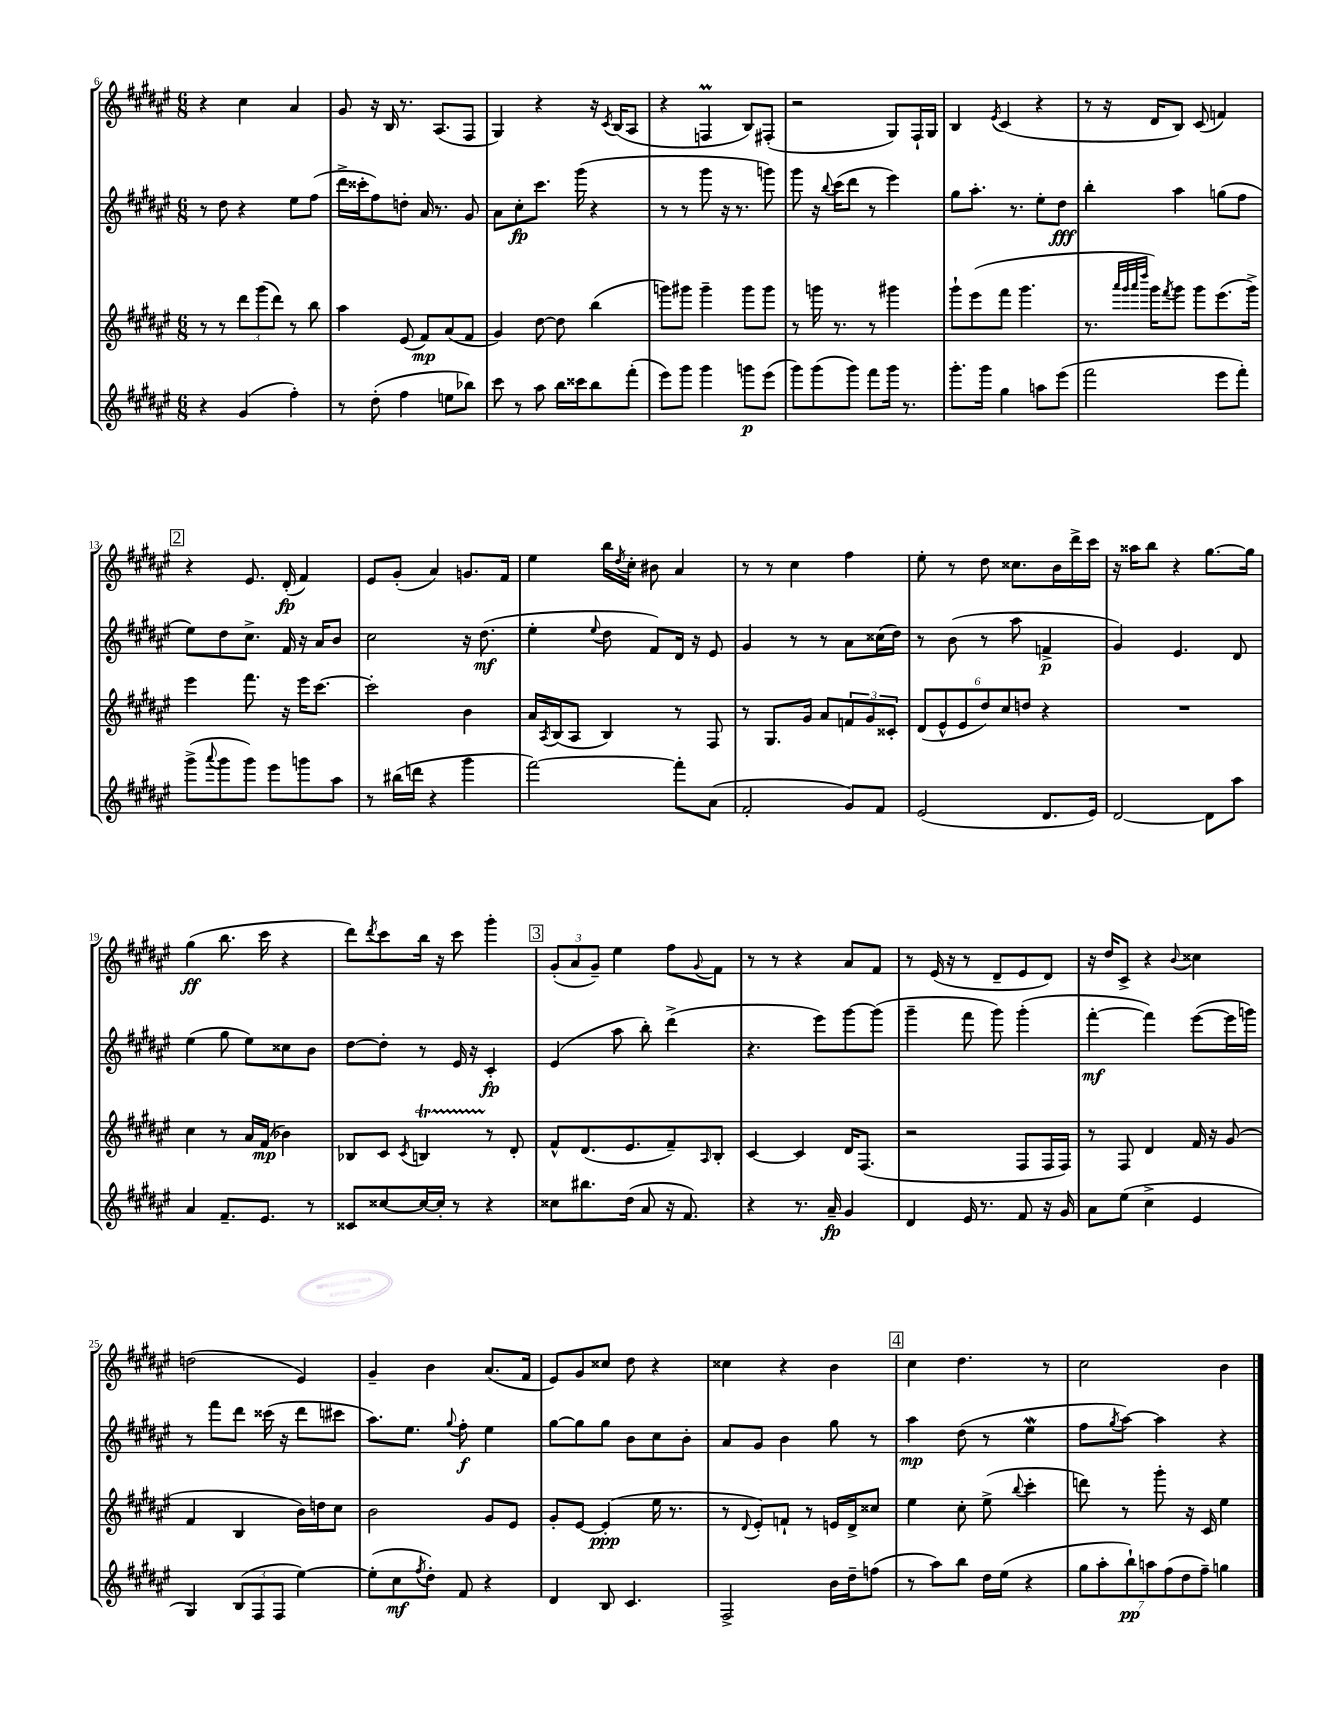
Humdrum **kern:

**kern	**dynam	**kern	**dynam	**kern	**dynam	**kern	**dynam
*part4	*part4	*part3	*part3	*part2	*part2	*part1	*part1
*staff4	*staff4	*staff3	*staff3	*staff2	*staff2	*staff1	*staff1
*clefG2	*	*clefG2	*	*clefG2	*	*clefG2	*
*k[f#c#g#d#a#e#]	*	*k[f#c#g#d#a#e#]	*	*k[f#c#g#d#a#e#]	*	*k[f#c#g#d#a#e#]	*
*M6/8	*	*M6/8	*	*M6/8	*	*M6/8	*
=6	=6	=6	=6	=6	=6	=6	=6
4r	.	8r	.	8r	.	4r	.
.	.	8r	.	8dd#\	.	.	.
(4g#/	.	12ddd#\L	.	4r	.	4cc#\	.
.	.	(12ggg#\	.	.	.	.	.
.	.	12ddd#\J)	.	.	.	.	.
4ff#'\)	.	8r	.	8ee#\L	.	4a#/	.
.	.	8bb\	.	(8ff#\J	.	.	.
=7	=7	=7	=7	=7	=7	=7	=7
8r	.	4aa#\	.	16ddd#^\LL	.	8g#/	.
.	.	.	.	16ccc##X'\J	.	.	.
(8dd#'\	.	.	.	8ff#\)	.	16r	.
.	.	.	.	.	.	16B/	.
4ff#\	.	(8e#/	.	8ddn'\J	.	8.r	.
.	.	8f#/L)	mp	16a#/	.	.	.
.	.	.	.	8.r	.	(8.A#/L	.
8een\L	.	(8a#/	.	.	.	.	.
8bb-X\J)	.	8f#/J	.	8g#/	.	8F#/J	.
=8	=8	=8	=8	=8	=8	=8	=8
8ccc#\	.	4g#/)	.	8a#\L	.	4G#/)	.
8r	.	.	.	8cc#'\	fp	.	.
8aa#\	.	[8dd#\	.	8.ccc#\J	.	4r	.
16bb\LL	.	8dd#\]	.	.	.	.	.
16ccc##X\J	.	.	.	(16ggg#\	.	.	.
8bb\	.	(4bb\	.	4r	.	16r	.
.	.	.	.	.	.	8qc#/	.
.	.	.	.	.	.	(16B/KL	.
(8fff#'\J	.	.	.	.	.	8A#/J	.
=9	=9	=9	=9	=9	=9	=9	=9
8eee#\L)	.	8gggn\L)	.	8r	.	4r	.
8ggg#\J	.	8ggg#X\J	.	8r	.	.	.
4ggg#\	.	4ggg#~\	.	8ggg#\	.	4FnM/	.
.	.	.	.	16r	.	.	.
.	.	.	.	8.r	.	.	.
8gggn\L	p	8ggg#\L	.	.	.	8B/L)	.
(8eee#\J	.	8ggg#\J	.	8gggn\)	.	(8F#X'/J	.
=10	=10	=10	=10	=10	=10	=10	=10
8ggg#\L)	.	8r	.	8ggg#\	.	2r	.
(8ggg#\	.	16gggn\	.	16r	.	.	.
.	.	.	.	8qqbb/	.	.	.
.	.	8.r	.	(16ccc#\KL	.	.	.
8ggg#\J)	.	.	.	8ddd#\J	.	.	.
8fff#\L	.	8r	.	8r	.	.	.
16ggg#\Jk	.	4ggg#X\	.	4eee#\)	.	8G#/L)	.
8.r	.	.	.	.	.	.	.
.	.	.	.	.	.	16F#`/L	.
.	.	.	.	.	.	16G#/JJ	.
=11	=11	=11	=11	=11	=11	=11	=11
8.ggg#'\L	.	8ggg#`\L	.	8gg#\L	.	4B/	.
.	.	(8eee#\	.	8.aa#'\J	.	.	.
16ggg#\Jk	.	.	.	.	.	.	.
.	.	.	.	.	.	8qe#/	.
4gg#\	.	8fff#\J	.	.	.	(4c#/	.
.	.	.	.	8.r	.	.	.
.	.	4.ggg#\	.	.	.	.	.
8aan\L	.	.	.	8ee#'\L	.	4r	.
(8eee#\J	.	.	.	8dd#\J	fff	.	.
=12	=12	=12	=12	=12	=12	=12	=12
2fff#\	.	8.r	.	4bb'\	.	8r	.
.	.	.	.	.	.	16r	.
.	.	32qqaaa#/LLL	.	.	.	.	.
.	.	32qqggg#/	.	.	.	.	.
.	.	32qqaaa#/	.	.	.	.	.
.	.	32qqdddd#/JJJ	.	.	.	.	.
.	.	16ggg#\KL)	.	.	.	16d#/KL	.
.	.	8qfff#/	.	.	.	.	.
.	.	8ggg#\J	.	4aa#\	.	8B/J)	.
.	.	8ggg#\L	.	.	.	(8c#/	.
8eee#\L	.	(8.eee#\	.	(8ggn\L	.	4fn/)	.
8fff#'\J)	.	.	.	8ff#\J	.	.	.
.	.	16ggg#^\Jk)	.	.	.	.	.
!!LO:LB:g=z
!!LO:REH:place=s1:t=2
=13	=13	=13	=13	=13	=13	=13	=13
(8ggg#^\L	.	4eee#\	.	8ee#\L)	.	4r	.
8qqaaa#/	.	.	.	.	.	.	.
8ggg#\	.	.	.	8dd#\	.	.	.
8ggg#\J)	.	8.fff#\	.	8.cc#^\J	.	8.e#/	.
8eee#\L	.	.	.	.	.	.	.
.	.	16r	.	16f#/	.	(16d#'/	fp
8gggn\	.	16eee#\KL	.	16r	.	4f#/)	.
.	.	[8.ccc#\J	.	16a#/KL	.	.	.
8aa#\J	.	.	.	8b/J	.	.	.
=14	=14	=14	=14	=14	=14	=14	=14
8r	.	2ccc#'\]	.	2cc#\	.	8e#/L	.
(16bb#X\LL	.	.	.	.	.	(8g#'/J	.
16dddn\JJ	.	.	.	.	.	.	.
4r	.	.	.	.	.	4a#/)	.
4ggg#\	.	4b\	.	16r	.	8.gn/L	.
.	.	.	.	(8.dd#\	mf	.	.
.	.	.	.	.	.	16f#/Jk	.
=15	=15	=15	=15	=15	=15	=15	=15
[2fff#\)	.	16a#/LL	.	4ee#'\	.	4ee#\	.
.	.	8qA#/	.	.	.	.	.
.	.	(16B/J	.	.	.	.	.
.	.	8A#/J	.	.	.	.	.
.	.	.	.	8qqee#/	.	.	.
.	.	4B/)	.	8dd#\	.	16bb\LL	.
.	.	.	.	.	.	8qdd#/	.
.	.	.	.	.	.	16cc#'\JJ	.
.	.	.	.	8f#/L)	.	8b#X\	.
8fff#'\L]	.	8r	.	16d#/Jk	.	4a#/	.
.	.	.	.	16r	.	.	.
(8a#\J	.	8F#/	.	8e#/	.	.	.
=16	=16	=16	=16	=16	=16	=16	=16
2f#'/	.	8r	.	4g#/	.	8r	.
.	.	8.G#/L	.	.	.	8r	.
.	.	.	.	8r	.	4cc#\	.
.	.	16g#/Jk	.	.	.	.	.
.	.	8a#/L	.	8r	.	.	.
8g#/L)	.	12fn/	.	8a#\L	.	4ff#\	.
.	.	12g#/	.	.	.	.	.
8f#/J	.	.	.	(16cc##X\L	.	.	.
.	.	12c##X'/J	.	.	.	.	.
.	.	.	.	16dd#\JJ)	.	.	.
=17	=17	=17	=17	=17	=17	=17	=17
(2e#/	.	(12d#/L	.	8r	.	8ee#'\	.
.	.	12e#^^/	.	.	.	.	.
.	.	.	.	(8b\	.	8r	.
.	.	12e#/	.	.	.	.	.
.	.	12dd#/)	.	8r	.	8dd#\	.
.	.	12cc#/	.	.	.	.	.
.	.	.	.	8aa#\	.	8.cc##X\L	.
.	.	12ddn/J	.	.	.	.	.
8.d#/L	.	4r	.	4fn^/	p	.	.
.	.	.	.	.	.	16b\L	.
.	.	.	.	.	.	16ddd#^\	.
16e#/Jk)	.	.	.	.	.	16ccc#\JJ	.
=18	=18	=18	=18	=18	=18	=18	=18
[2d#/	.	2.r	.	4g#/)	.	16r	.
.	.	.	.	.	.	16aa##X\KL	.
.	.	.	.	.	.	8bb\J	.
.	.	.	.	4.e#/	.	4r	.
8d#\L]	.	.	.	.	.	[8.gg#\L	.
8aa#\J	.	.	.	8d#/	.	.	.
.	.	.	.	.	.	16gg#\Jk]	.
!!LO:LB:g=z
=19	=19	=19	=19	=19	=19	=19	=19
4a#/	.	4cc#\	.	(4ee#\	.	(4gg#\	ff
8.f#~/L	.	8r	.	8gg#\	.	8.bb\	.
.	.	16a#/LL	.	8ee#\L)	.	.	.
8.e#/J	.	(16f#/JJ	mp	.	.	16ccc#\	.
.	.	4b-X\)	.	8cc##X\	.	4r	.
8r	.	.	.	8b\J	.	.	.
=20	=20	=20	=20	=20	=20	=20	=20
8c##X/L	.	8B-X/L	.	[8dd#\L	.	8ddd#\L)	.
.	.	.	.	.	.	8qddd#/	.
[8cc##X/	.	8c#/J	.	8dd#'\J]	.	8ccc#\	.
.	.	8qc#/	.	.	.	.	.
16cc##/L_	.	4BnT/	.	8r	.	16bb\Jk	.
16cc##'/JJ]	.	.	.	.	.	16r	.
8r	.	.	.	16e#/	.	8ccc#\	.
.	.	.	.	16r	.	.	.
4r	.	8r	.	4c#'/	fp	4ggg#'\	.
.	.	8d#'/	.	.	.	.	.
!!LO:REH:place=s1:t=3
=21	=21	=21	=21	=21	=21	=21	=21
8cc##X\L	.	8f#^^/L	.	(4e#/	.	(12g#'/L	.
.	.	.	.	.	.	12a#/	.
8.bb#X\	.	(8.d#/	.	.	.	.	.
.	.	.	.	.	.	12g#~/J)	.
.	.	.	.	8aa#\	.	4ee#\	.
(16dd#\Jk	.	8.e#/	.	.	.	.	.
8a#/	.	.	.	8bb'\)	.	.	.
16r	.	8f#~/)	.	(4ddd#^\	.	8ff#\L	.
8.f#/)	.	.	.	.	.	.	.
.	.	16qqA#/	.	.	.	8qqg#/	.
.	.	8B'/J	.	.	.	8f#\J	.
=22	=22	=22	=22	=22	=22	=22	=22
4r	.	[4c#/	.	4.r	.	8r	.
.	.	.	.	.	.	8r	.
8.r	.	4c#/]	.	.	.	4r	.
.	.	.	.	8eee#\L)	.	.	.
16a#~/	fp	.	.	.	.	.	.
4g#/	.	16d#/KL	.	[8ggg#\	.	8a#/L	.
.	.	(8.F#/J	.	.	.	.	.
.	.	.	.	(8ggg#\J]	.	8f#/J	.
=23	=23	=23	=23	=23	=23	=23	=23
4d#/	.	2r	.	4ggg#~\	.	8r	.
.	.	.	.	.	.	(16e#/	.
.	.	.	.	.	.	16r	.
16e#/	.	.	.	8fff#\	.	8r	.
8.r	.	.	.	.	.	.	.
.	.	.	.	8ggg#\)	.	8d#~/L	.
8f#/	.	8F#/L	.	(4ggg#'\	.	8e#/	.
16r	.	16F#/L	.	.	.	8d#/J)	.
16g#/	.	16F#/JJ)	.	.	.	.	.
=24	=24	=24	=24	=24	=24	=24	=24
8a#\L	.	8r	.	[4fff#'\	mf	16r	.
.	.	.	.	.	.	16dd#/KL	.
(8ee#\J	.	8F#/	.	.	.	8c#^/J	.
4cc#^\	.	4d#/	.	4fff#\])	.	4r	.
.	.	.	.	.	.	8qqb/	.
4e#/	.	16f#/	.	([8eee#\L	.	4cc##X\	.
.	.	16r	.	.	.	.	.
.	.	(8g#/	.	16eee#\L]	.	.	.
.	.	.	.	16gggn\JJ)	.	.	.
!!LO:LB:g=z
=25	=25	=25	=25	=25	=25	=25	=25
4G#/)	.	4f#/	.	8r	.	(2ddn\	.
.	.	.	.	8fff#\L	.	.	.
(12B/L	.	4B/	.	8ddd#\J	.	.	.
12F#/	.	.	.	.	.	.	.
.	.	.	.	(16ccc##X\	.	.	.
12F#/J	.	.	.	.	.	.	.
.	.	.	.	16r	.	.	.
[4ee#\)	.	16b\LL)	.	8ddd#\L	.	4e#/)	.
.	.	16ddn\J	.	.	.	.	.
.	.	8cc#\J	.	8ccc#X\J	.	.	.
=26	=26	=26	=26	=26	=26	=26	=26
(8ee#'\L]	.	2b\	.	8.aa#\L)	.	4g#~/	.
8cc#\	mf	.	.	.	.	.	.
.	.	.	.	8.ee#\J	.	.	.
8qff#/	.	.	.	.	.	.	.
8dd#'\J)	.	.	.	.	.	4b\	.
.	.	.	.	8qqgg#/	.	.	.
8f#/	.	.	.	8ff#'\	f	.	.
4r	.	8g#/L	.	4ee#\	.	(8.a#/L	.
.	.	8e#/J	.	.	.	.	.
.	.	.	.	.	.	16f#/Jk	.
=27	=27	=27	=27	=27	=27	=27	=27
4d#/	.	8g#'/L	.	[8gg#\L	.	8e#/L)	.
.	.	[8e#/J	.	8gg#\]	.	8g#/	.
8B/	.	(4e#'/]	ppp	8gg#\J	.	8cc##X/J	.
4.c#/	.	.	.	8b\L	.	8dd#\	.
.	.	16ee#\	.	8cc#\	.	4r	.
.	.	8.r	.	.	.	.	.
.	.	.	.	8b'\J	.	.	.
=28	=28	=28	=28	=28	=28	=28	=28
2F#^/	.	8r	.	8a#/L	.	4cc##X\	.
.	.	8qqd#/	.	.	.	.	.
.	.	8e#'/L)	.	8g#/J	.	.	.
.	.	8fn`/J	.	4b\	.	4r	.
.	.	8r	.	.	.	.	.
16b\LL	.	16en/LL	.	8gg#\	.	4b\	.
16dd#~\J	.	16d#^/J	.	.	.	.	.
(8ffn\J	.	8cc##X/J	.	8r	.	.	.
!!LO:REH:place=s1:t=4
=29	=29	=29	=29	=29	=29	=29	=29
8r	.	4ee#\	.	4aa#\	mp	4cc#\	.
8aa#\L)	.	.	.	.	.	.	.
8bb\J	.	8cc#'\	.	(8dd#\	.	4.dd#\	.
16dd#\LL	.	(8ee#^\	.	8r	.	.	.
(16ee#\JJ	.	.	.	.	.	.	.
.	.	8qqbb/	.	.	.	.	.
4r	.	4ccc#'\	.	4ee#W\	.	.	.
.	.	.	.	.	.	8r	.
=30	=30	=30	=30	=30	=30	=30	=30
14gg#\L	.	8dddn\)	.	8ff#\L	.	2cc#\	.
14aa#'\	.	.	.	.	.	.	.
.	.	.	.	8qgg#/	.	.	.
.	.	8r	.	[8aa#\J)	.	.	.
14bb`\)	pp	.	.	.	.	.	.
14aan\	.	.	.	.	.	.	.
.	.	8ggg#'\	.	4aa#\]	.	.	.
(14ff#\	.	.	.	.	.	.	.
14dd#\	.	.	.	.	.	.	.
.	.	16r	.	.	.	.	.
14ff#~\J)	.	.	.	.	.	.	.
.	.	16c#/	.	.	.	.	.
4ggn\	.	4ee#\	.	4r	.	4b\	.
==	==	==	==	==	==	==	==
*-	*-	*-	*-	*-	*-	*-	*-
